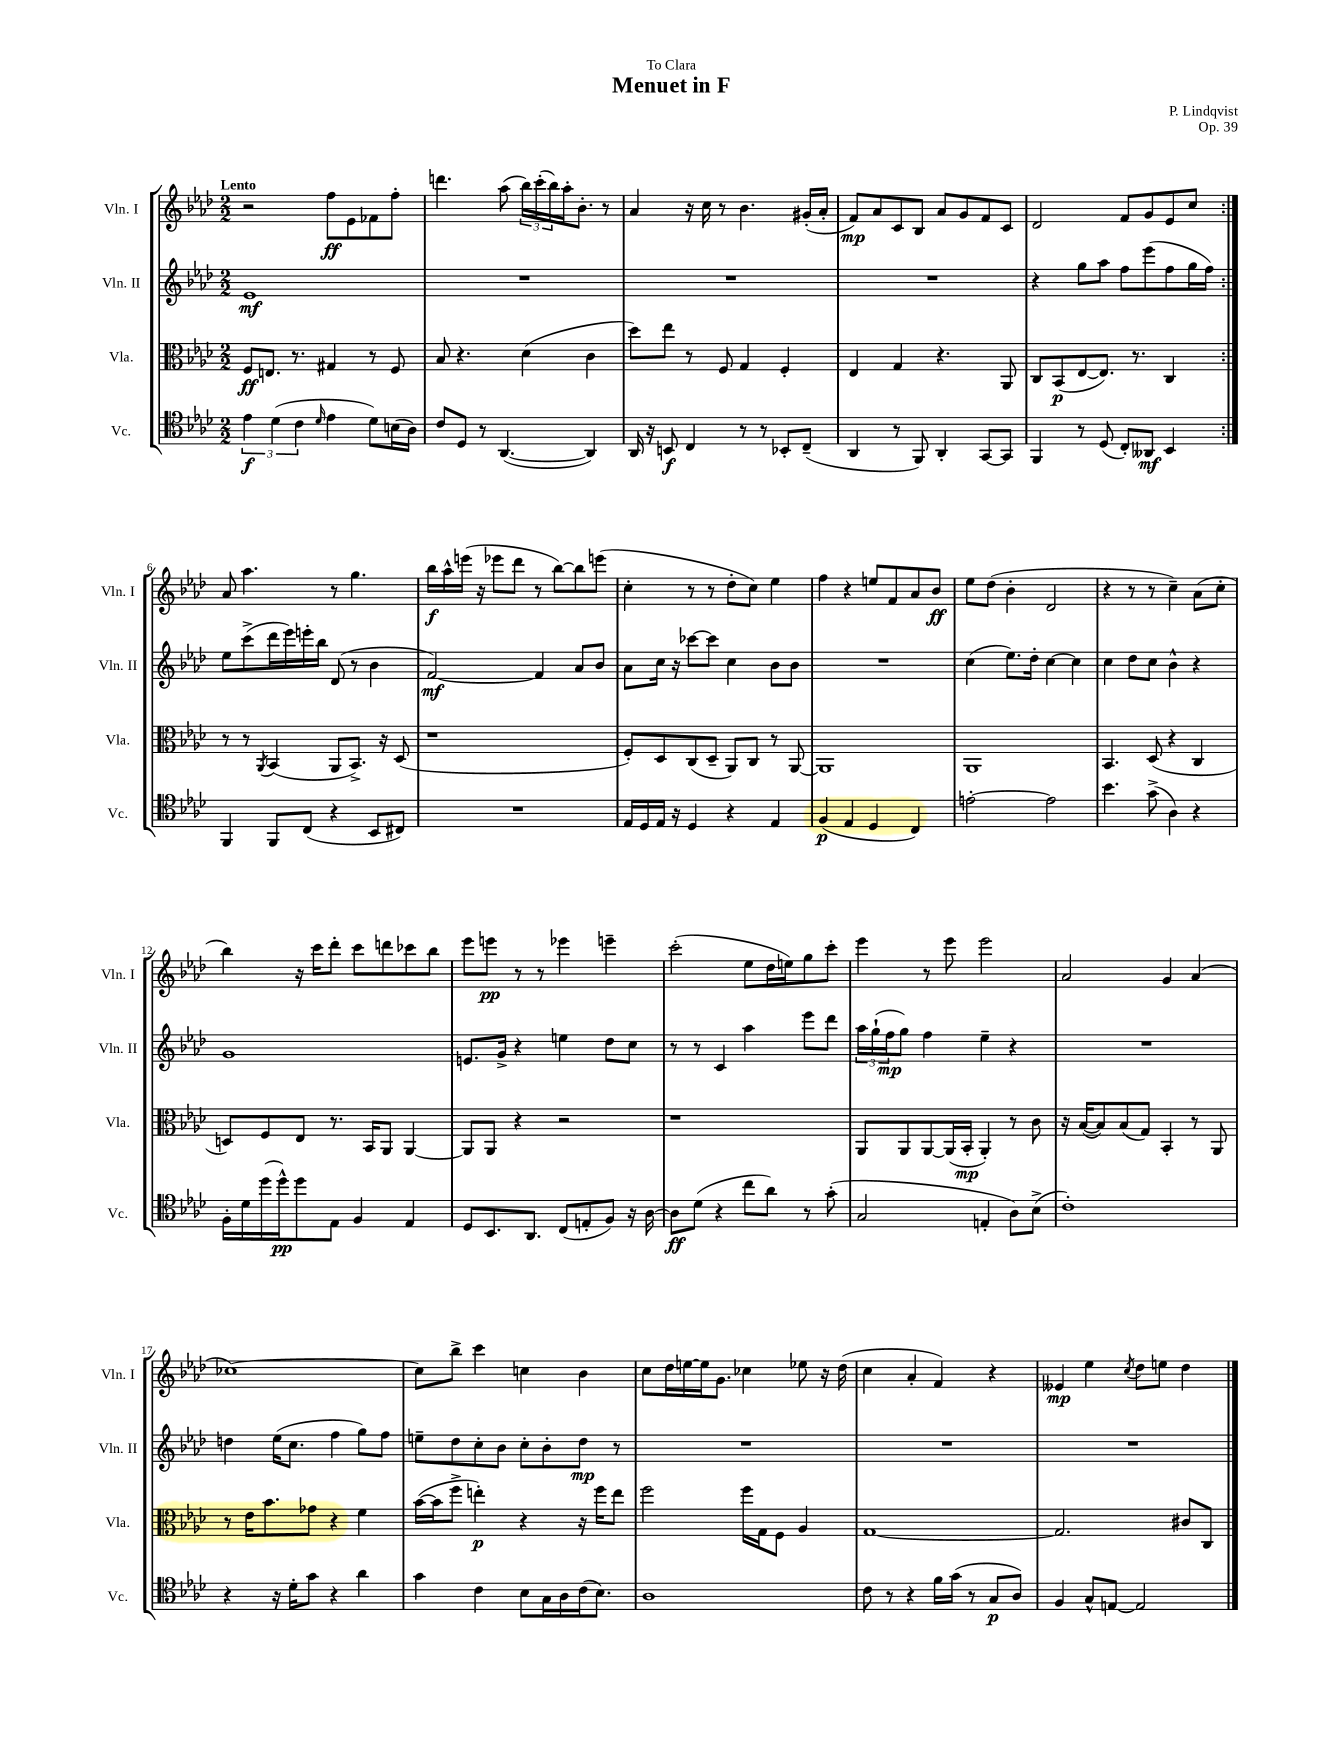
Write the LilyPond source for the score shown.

\header { title = "Menuet in F" composer = "P. Lindqvist" dedication = "To Clara" opus = "Op. 39" }
<<
\new StaffGroup <<
\new Staff = "s0" \with { instrumentName = "Vln. I" shortInstrumentName = "Vln. I" } {
    \clef treble \key aes \major \numericTimeSignature \time 2/2 \tempo "Lento"
    \repeat volta 2 { r2 f''8\ff ees'8 fes'8 f''8-. |
    d'''4. aes''8( \tuplet 3/2 { bes''16) c'''16-.( bes''16) } aes''16-. bes'8.-. r8 |
    aes'4 r16 c''16 r8 bes'4. gis'16-.( aes'16-. |
    f'8\mp) aes'8 c'8 bes8 aes'8 g'8 f'8 c'8 |
    des'2 f'8 g'8 ees'8 c''8 | }
    aes'8 aes''4. r8 g''4. |
    bes''16\f aes''16-^ e'''16( r16 ees'''8 des'''8 r8 bes''8~) bes''8 e'''8( |
    c''4-. r8 r8 des''8-. c''8) ees''4 |
    f''4 r4 e''8 f'8 aes'8 bes'8\ff |
    ees''8 des''8( bes'4-. des'2 |
    r4 r8 r8 c''4--) aes'8( c''8-. |
    bes''4) r16 c'''16 des'''8-. c'''8 d'''8 ces'''8 bes''8 |
    ees'''8 e'''8\pp r8 r8 ees'''4 e'''4-- |
    c'''2-.( ees''8 des''16 e''16) g''8 c'''8-. |
    ees'''4 r8 ees'''8 ees'''2 |
    aes'2 g'4 aes'4( |
    ces''1~) |
    ces''8 bes''8-> c'''4 c''4 bes'4 |
    c''8 des''16 e''16~ e''16 g'8. ces''4 ees''8 r16 des''16( |
    c''4 aes'4-. f'4) r4 |
    eeses'4\mp ees''4 \acciaccatura { c''8 } des''8 e''8 des''4 \bar "|." |
}
\new Staff = "s1" \with { instrumentName = "Vln. II" shortInstrumentName = "Vln. II" } {
    \clef treble \key aes \major \numericTimeSignature \time 2/2
    \repeat volta 2 { ees'1\mf |
    R1 |
    R1 |
    R1 |
    r4 g''8 aes''8 f''8 ees'''8( f''8 g''16 f''16) | }
    ees''8 c'''8->( des'''16 ees'''16) e'''16-. bes''16 des'8( r8 bes'4 |
    f'2~\mf) f'4 aes'8 bes'8 |
    aes'8 c''16 r16 ces'''8~ ces'''8 c''4 bes'8 bes'8 |
    R1 |
    c''4( ees''8.) des''16-. c''4~ c''4 |
    c''4 des''8 c''8 bes'4-^ r4 |
    g'1 |
    e'8. g'16-> r4 e''4 des''8 c''8 |
    r8 r8 c'4 aes''4 ees'''8 des'''8 |
    \tuplet 3/2 { aes''16 g''16-!( f''16\mp } g''8) f''4 ees''4-- r4 |
    R1 |
    d''4 ees''16( c''8. f''4 g''8) f''8 |
    e''8-- des''8 c''8-. bes'8 c''8-. bes'8-. des''8\mp r8 |
    R1 |
    R1 |
    R1 \bar "|." |
}
\new Staff = "s2" \with { instrumentName = "Vla." shortInstrumentName = "Vla." } {
    \clef alto \key aes \major \numericTimeSignature \time 2/2
    \repeat volta 2 { f8\ff e8. r8. gis4 r8 f8 |
    bes8 r4. des'4( c'4 |
    des''8) ees''8 r8 f8 g4 f4-. |
    ees4 g4 r4. aes,8 |
    c8 bes,8\p( ees8~ ees8.) r8. c4 | }
    r8 r8 \acciaccatura { aes,8 } bes,4( aes,8 bes,8.->) r16 des8( |
    r1 |
    f8-.) des8 c8( des8-- aes,8) c8 r8 aes,8~ |
    aes,1 |
    aes,1 |
    bes,4. des8( r4 c4 |
    d8) f8 ees8 r8. bes,16 aes,8 aes,4~ |
    aes,8 aes,8 r4 r2 |
    r1 |
    aes,8 aes,8 aes,8~ aes,16( bes,16-.\mp aes,4-.) r8 c'8 |
    r16 bes16~( bes8) bes8( g8) bes,4-. r8 aes,8 |
    r8 ees'16 bes'8. ges'8 r4 f'4 |
    bes'16~( bes'16 f''8-> e''4-.\p) r4 r16 f''16 e''8 |
    f''2 f''16 g16 f8 aes4 |
    g1~ |
    g2. cis'8 c8 \bar "|." |
}
\new Staff = "s3" \with { instrumentName = "Vc." shortInstrumentName = "Vc." } {
    \clef tenor \key aes \major \numericTimeSignature \time 2/2
    \repeat volta 2 { \tuplet 3/2 { ees'4\f des'4( c'4 } \grace { des'16 } ees'4 des'8) b16( aes16) |
    c'8 des8 r8 aes,4.~( aes,4) |
    aes,16 r16 b,8\f c4 r8 r8 bes,8-. c8--( |
    aes,4 r8 f,8) aes,4-. g,8~ g,8 |
    f,4 r8 des8( c8-.) aeses,8\mf bes,4 | }
    f,4 f,8 c8( r4 bes,8 cis8) |
    R1 |
    ees16 des16 ees16 r16 des4 r4 ees4 |
    f4\p( ees4 des4 c4) |
    e'2~-. e'2 |
    bes'4. g'8->( aes4) r4 |
    f16-. des'16 des''16( des''16-^\pp) des''8 ees8 f4 ees4 |
    des8 bes,8. aes,8. c8( e8-. f8) r16 aes16~ |
    aes8\ff des'8( r4 c''8 aes'8) r8 g'8-.( |
    g2 e4-. aes8) bes8->( |
    c'1-.) |
    r4 r16 des'16-. g'8 r4 aes'4 |
    g'4 c'4 bes8 g16 aes16 c'16( bes8.) |
    aes1 |
    c'8 r8 r4 f'16 g'16( r8 g8\p aes8) |
    f4 g8-^ e8~ e2 \bar "|." |
}
>>
>>
